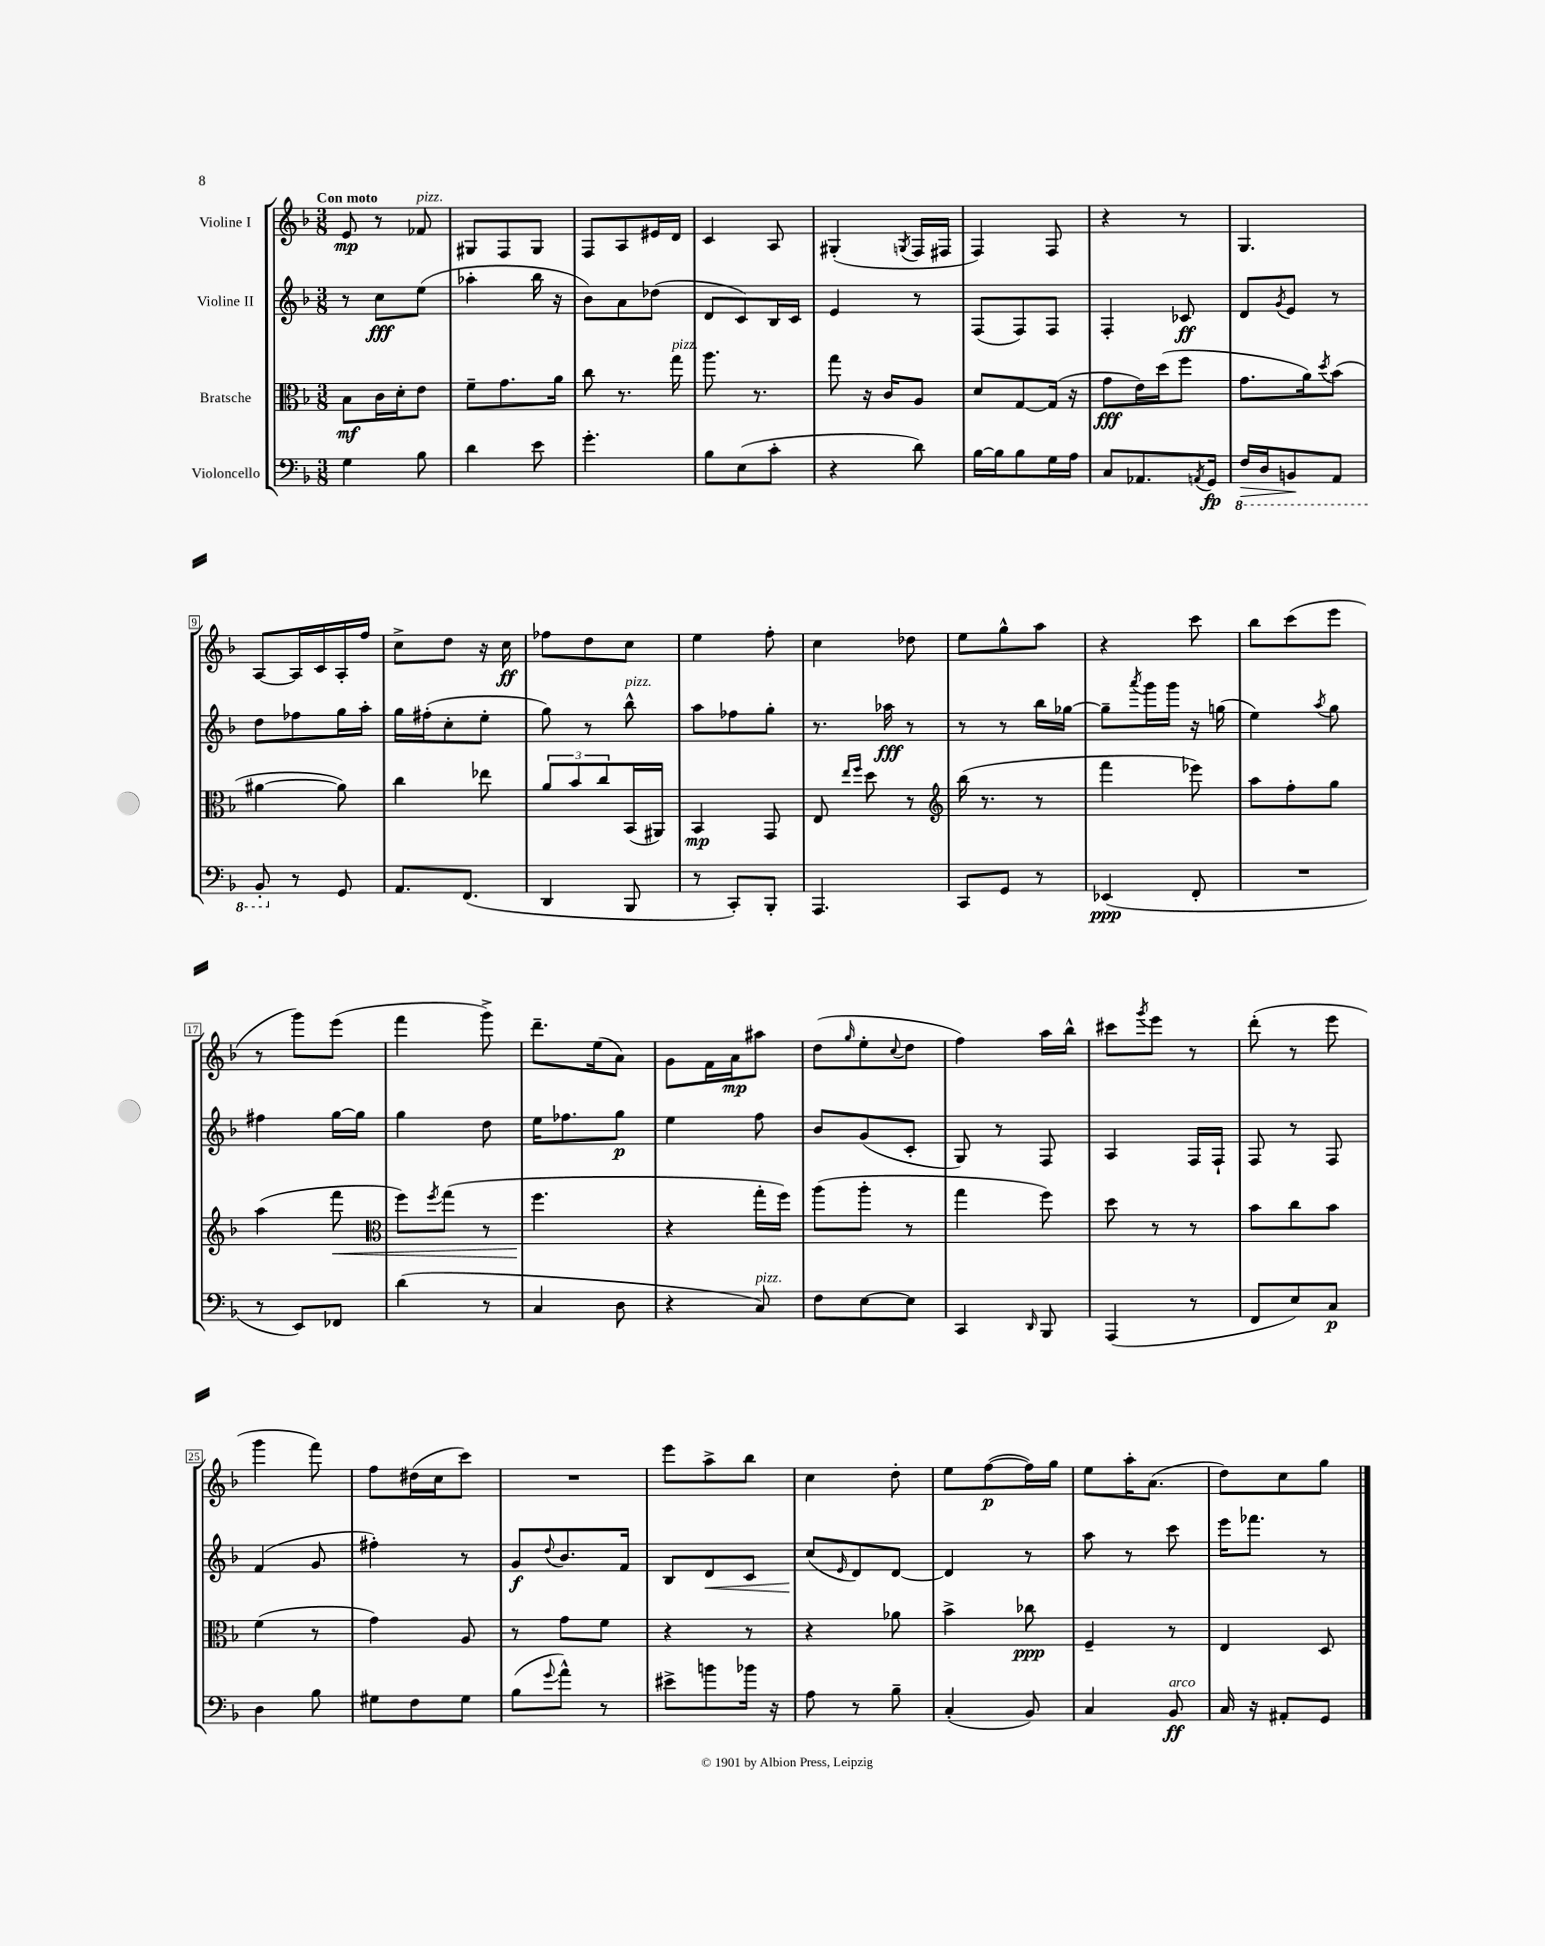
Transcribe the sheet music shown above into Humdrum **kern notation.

**kern	**kern	**kern	**kern
*staff4	*staff3	*staff2	*staff1
*clefF4	*clefC3	*clefG2	*clefG2
*k[b-]	*k[b-]	*k[b-]	*k[b-]
*M3/8	*M3/8	*M3/8	*M3/8
4G	8B-	8r	8e
.	16c	8cc	8r
.	16d'	.	.
8B-	8e	(8ee	8f-
=	=	=	=
4d	8f~	4aa-'	8G#
.	8.g	.	8F
8e	.	16bb-	8G#
.	16a	16r	.
=	=	=	=
4.g'	8cc	8b-)	8F
.	8.r	8a	8A
.	.	(8dd-	16e#
.	16gg	.	16d
=	=	=	=
8B-	8.aa	8d	4c
(8E	.	8c)	.
.	8.r	.	.
8c'	.	16B-	8A
.	.	16c	.
=	=	=	=
4r	8gg	4e	(4G#'
.	16r	.	.
.	16c	.	.
.	.	.	8qG
8d)	8A	8r	16F
.	.	.	16F#
=	=	=	=
[16B-	8d	(8F	4F)
16B-]	.	.	.
8B-	[8G	8F)	.
16G	(16G]	8F	8F
16A	16r	.	.
=	=	=	=
8C	8g	4F'	4r
8.AA-	16e)	.	.
.	(16dd	.	.
.	8ff	8c-	8r
8qAA	.	.	.
16GG	.	.	.
=	=	=	=
16FF	8.g	8d	4.G
16DD	.	.	.
.	.	8qg	.
8BBB	.	8e	.
.	16a)	.	.
.	8qdd	.	.
8AAA	(8b-	8r	.
=	=	=	=
8BBB-'	[4a#	8dd	[8A
8r	.	8ff-	16A]
.	.	.	16c
8GG	8a#])	16gg	16A'
.	.	16aa'	16ff
=	=	=	=
8.AA	4cc	16gg	8cc^
.	.	(16ff#'	.
.	.	8cc'	8dd
(8.FF	.	.	.
.	8ee-	8ee'	16r
.	.	.	16cc
=	=	=	=
4DD	12a	8gg)	8ff-
.	12b-	.	.
.	.	8r	8dd
.	12cc	.	.
8BBB-	(16BB-	8bb-^^	8cc
.	16AA#)	.	.
=	=	=	=
8r	4BB-	8aa	4ee
8CC')	.	8ff-	.
8BBB-'	8GG	8gg'	8ff'
=	=	=	=
4.AAA	8E	8.r	4cc
.	16qqee	.	.
.	16qqff	.	.
.	8dd	.	.
.	.	16aa-	.
.	8r	8r	8dd-
=	=	=	=
*	*clefG2	*	*
8CC	(16bb-	8r	8ee
.	8.r	.	.
8GG	.	8r	8gg^^
8r	8r	16bb-	8aa
.	.	[16gg-	.
=	=	=	=
(4EE-	4fff	8gg-~]	4r
.	.	8qaaa	.
.	.	16ggg	.
.	.	16ggg	.
8FF'	8eee-)	16r	8ccc
.	.	(16gg	.
=	=	=	=
4.r	8aa	4ee)	8bb-
.	8ff'	.	(8ccc
.	.	8qaa	.
.	8gg	8gg	8eee
=	=	=	=
8r	(4aa	4ff#	8r
8EE)	.	.	8ggg)
8FF-	8fff	[16gg	(8eee
.	.	16gg]	.
=	=	=	=
*	*clefC3	*	*
(4d	8ff)	4gg	4fff
.	8qff	.	.
.	(8gg	.	.
8r	8r	8dd	8ggg^)
=	=	=	=
4C	4.ff	16ee	8.ddd~
.	.	8.ff-	.
.	.	.	(16ee
8D	.	8gg	8a)
=	=	=	=
4r	4r	4ee	8g
.	.	.	16f
.	.	.	16a
8C)	16gg'	8ff	8aa#
.	16ff)	.	.
=	=	=	=
8F	(8aa	8b-	(8dd
.	.	.	16qqgg
[8E	8aa'	(8g	8ee'
.	.	.	8qqcc
8E]	8r	8c'	8dd
=	=	=	=
4CC	4gg	8G)	4ff)
.	.	8r	.
16qqDD	.	.	.
8BBB-	8ff)	8F	16aa
.	.	.	16bb-^^
=	=	=	=
(4AAA	8dd	4A	8ccc#
.	.	.	8qggg
.	8r	.	8eee
8r	8r	16F	8r
.	.	16F`	.
=	=	=	=
8FF	8b-	8F	(8ddd'
8E)	8cc	8r	8r
8C	8b-	8F	8eee
=	=	=	=
4D	(4f	(4f	4ggg
8B-	8r	8g	8fff)
=	=	=	=
8G#	4g)	4ff#')	8ff
8F	.	.	(16dd#
.	.	.	16cc
8G#	8A	8r	8ccc)
=	=	=	=
(8B-	8r	8g	4.r
8qqg	.	8qqdd	.
8a^^)	8g	8.b-	.
8r	8f	.	.
.	.	16f	.
=	=	=	=
8e#^	4r	8B-	8eee
8b	.	8d	8aa^
16b-	8r	8c	8bb-
16r	.	.	.
=	=	=	=
8A	4r	(8cc	4cc
.	.	16qqe	.
8r	.	8d)	.
8B-~	8a-	[8d	8dd'
=	=	=	=
(4C'	4b-^	4d]	8ee
.	.	.	([8ff
8BB-)	8cc-	8r	16ff])
.	.	.	16gg
=	=	=	=
4C	4F~	8aa	8ee
.	.	8r	16aa'
.	.	.	(8.a
8BB-	8r	8ccc	.
=	=	=	=
16C	4E	16eee	8dd)
16r	.	8.fff-	.
8AA#'	.	.	8cc
8GG	8D	8r	8gg
==	==	==	==
*-	*-	*-	*-
